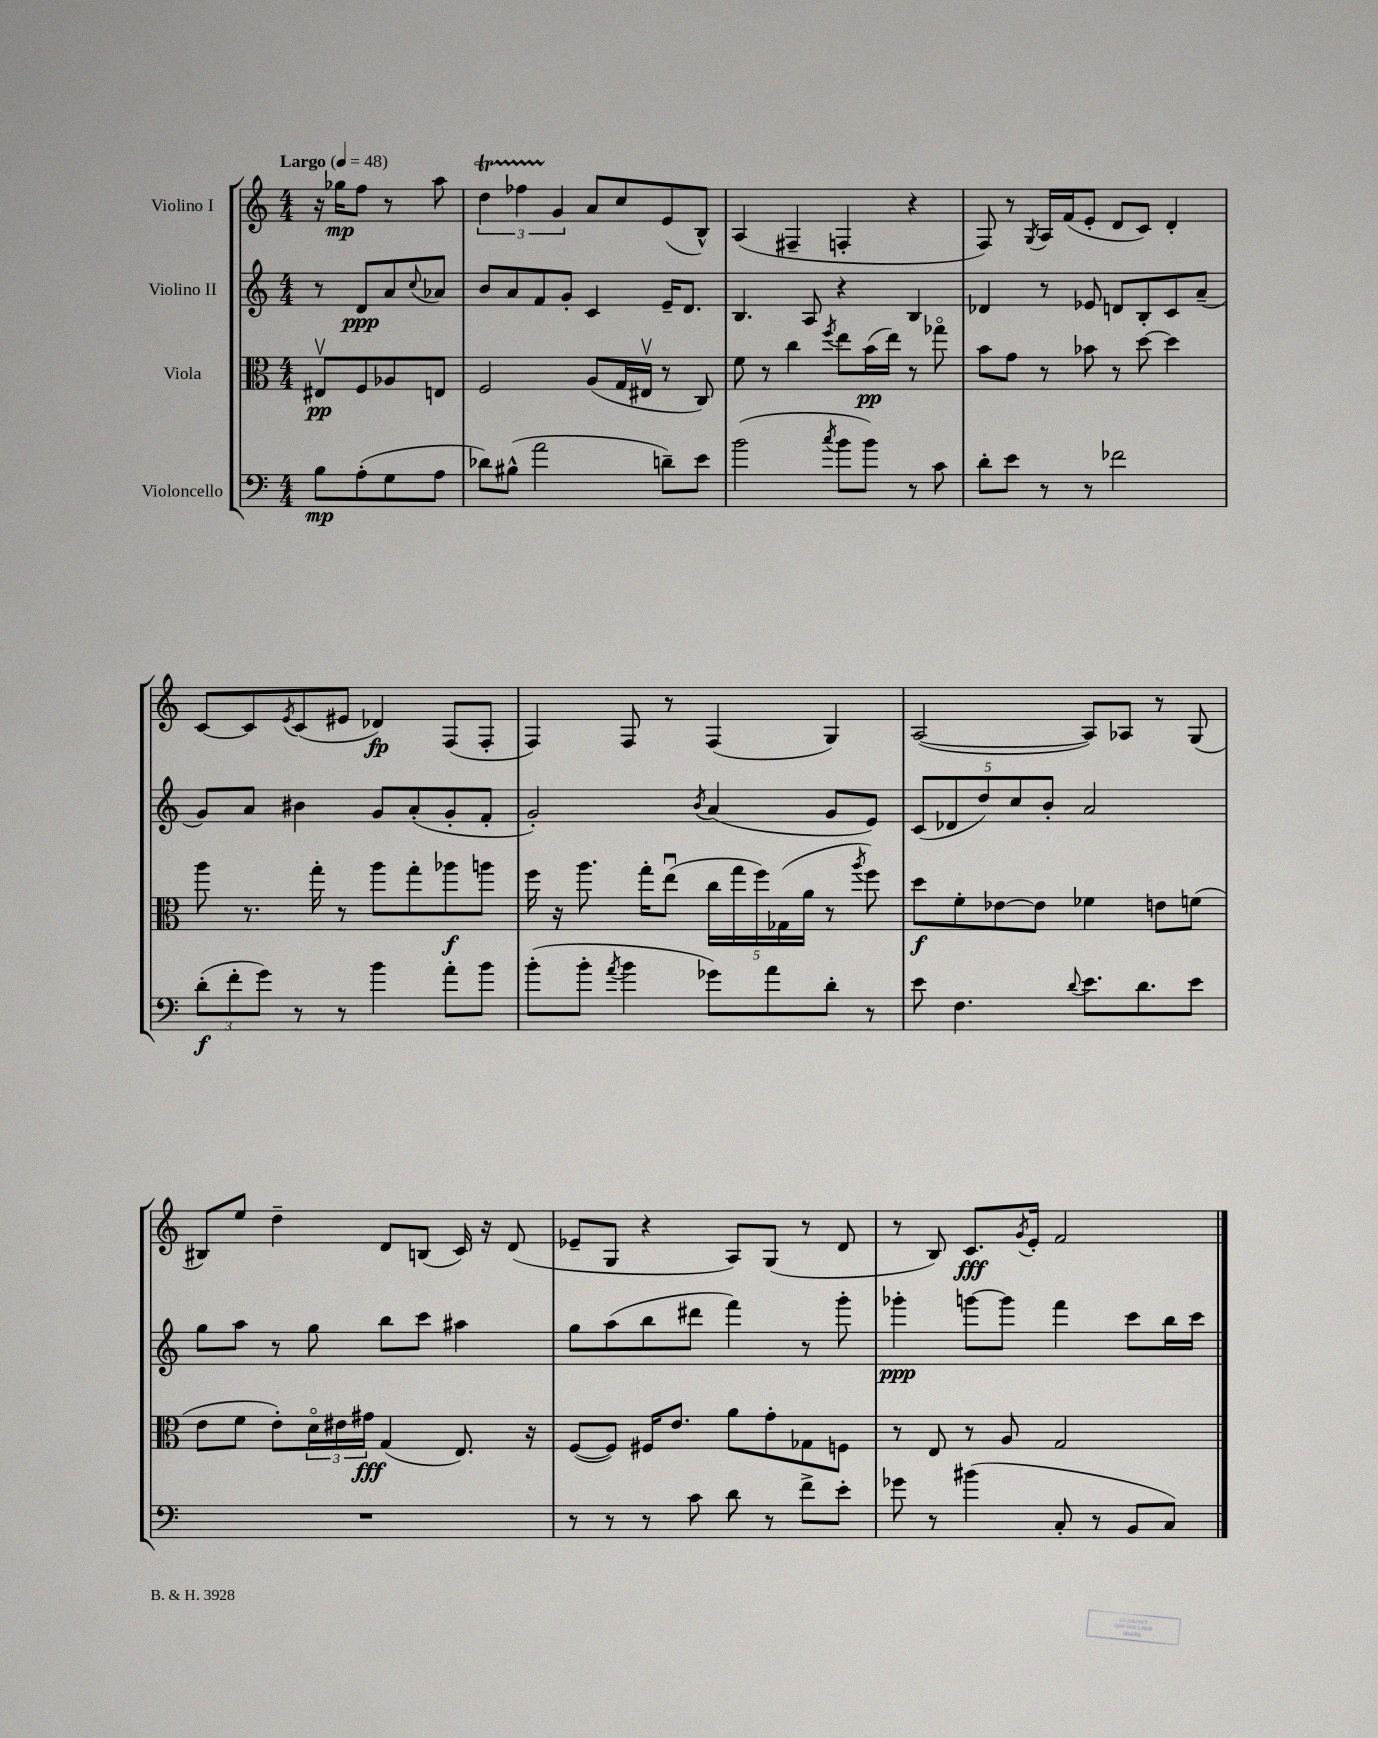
<<
\new StaffGroup <<
\new Staff = "s0" \with { instrumentName = "Violino I" } {
    \clef treble \key c \major \numericTimeSignature \time 4/4 \partial 2 \tempo "Largo" 4 = 48
    r16 ges''16\mp f''8 r8 a''8 |
    \tuplet 3/2 { d''4\startTrillSpan fes''4 g'4\stopTrillSpan } a'8 c''8 e'8( b8-^) |
    a4( fis4-- f4-. r4 |
    f8) r8 \acciaccatura { g8 } a16 f'16( e'8-. d'8 c'8) d'4-. |
    c'8~ c'8 \acciaccatura { e'8 } c'8( eis'8 des'4\fp) f8( f8-. |
    f4) f8 r8 f4( g4) |
    a2~( a8) aes8 r8 g8( |
    bis8) e''8 d''4-- d'8 b8( c'16) r16 d'8( |
    ees'8-- g8 r4 a8) g8( r8 d'8 |
    r8 b8) c'8.\fff \acciaccatura { g'8 } e'16-. f'2 \bar "|." |
}
\new Staff = "s1" \with { instrumentName = "Violino II" } {
    \clef treble \key c \major \numericTimeSignature \time 4/4 \partial 2
    r8 d'8\ppp a'8 \appoggiatura { c''8 } aes'8 |
    b'8 a'8 f'8 g'8-. c'4 e'16-- d'8. |
    b4. a8 r4 b4 |
    des'4 r8 ees'8 d'8 b8-. c'8 a'8--( |
    g'8) a'8 bis'4 g'8 a'8-.( g'8-. f'8-. |
    g'2-.) \acciaccatura { b'8 } a'4( g'8 e'8) |
    \tuplet 5/4 { c'8( des'8 d''8) c''8 b'8-. } a'2 |
    g''8 a''8 r8 g''8 b''8 c'''8 ais''4 |
    g''8 a''8( b''8 dis'''8 f'''4) r8 g'''8-. |
    ges'''4-.\ppp g'''8~ g'''8 f'''4 c'''8 b''16 c'''16 \bar "|." |
}
\new Staff = "s2" \with { instrumentName = "Viola" } {
    \clef alto \key c \major \numericTimeSignature \time 4/4 \partial 2
    eis8\upbow\pp f8 aes8 e8 |
    f2 a8( g16 eis16\upbow r8 c8) |
    f'8 r8 c''4 \acciaccatura { f''8 } e''8 b'16\pp( e''16) r8 ges''8\flageolet |
    b'8 g'8 r8 bes'8 r8 d''8~ d''4 |
    a''8 r8. g''16-. r8 a''8 g''8-. aes''8\f a''8 |
    f''16 r16 a''8. g''16-. e''8\downbow( \tuplet 5/4 { c''16 g''16 f''16) ges16( a'16 } r8 \acciaccatura { a''8 } f''8) |
    d''8\f f'8-. ees'8~ ees'8 fes'4 e'8 f'8( |
    e'8 f'8 e'8-.) \tuplet 3/2 { d'16\flageolet eis'16 gis'16\fff } g4( e8.) r16 |
    f8~( f8) fis16 e'8. a'8 g'8-. ges8 f8 |
    r8 e8 r8 a8 g2 \bar "|." |
}
\new Staff = "s3" \with { instrumentName = "Violoncello" } {
    \clef bass \key c \major \numericTimeSignature \time 4/4 \partial 2
    b8\mp a8-.( g8 a8 |
    des'8) bis8-^( a'2 d'8--) e'8 |
    b'2( \acciaccatura { c''8 } b'8 b'8) r8 c'8 |
    d'8-. e'8 r8 r8 fes'2 |
    \tuplet 3/2 { d'8-.\f( f'8-. g'8) } r8 r8 b'4 a'8-. b'8 |
    b'8-.( b'8-. \acciaccatura { a'8 } b'4 ges'8) a'8 d'8-. r8 |
    e'8 f4. \appoggiatura { d'8 } e'8. d'8. e'8 |
    R1 |
    r8 r8 r8 c'8 d'8 r8 f'8-> e'8-. |
    ges'8 r8 bis'4( c8-. r8 b,8 c8) \bar "|." |
}
>>
>>
\layout { \context { \Score \remove "Bar_number_engraver" } }
